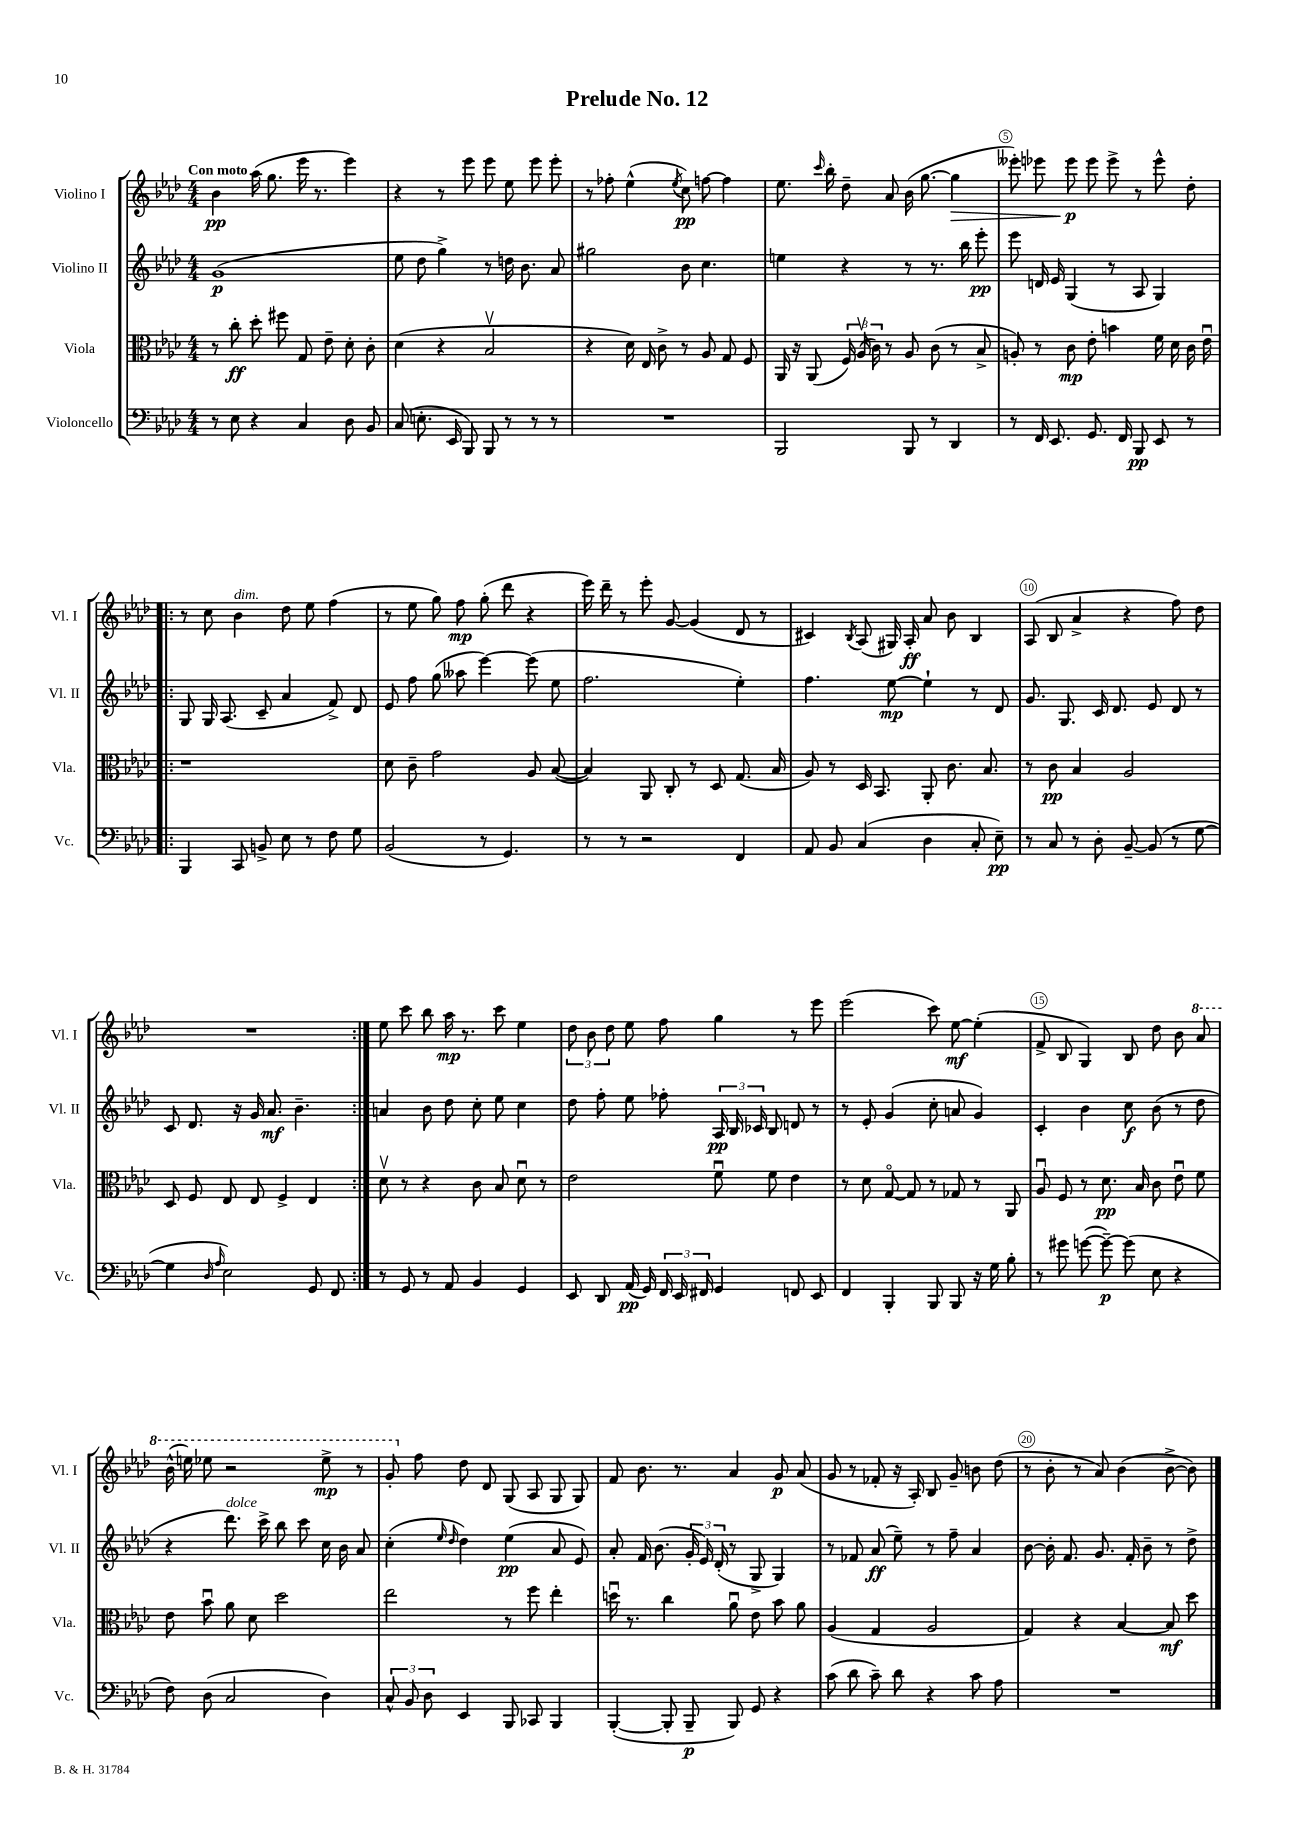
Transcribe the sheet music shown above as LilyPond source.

\header { title = "Prelude No. 12" }
<<
\new StaffGroup <<
\new Staff = "s0" \with { instrumentName = "Violino I" shortInstrumentName = "Vl. I" } {
    \clef treble \key aes \major \numericTimeSignature \time 4/4 \tempo "Con moto"
    \autoBeamOff bes'4\pp aes''16( g''8. ees'''16 r8. ees'''4) |
    r4 r8 ees'''8 ees'''8 ees''8 ees'''8 ees'''8-. |
    r8 fes''8-. ees''4-^( \acciaccatura { ees''8 } c''8\pp) f''8~ f''4 |
    ees''8. \grace { c'''16 } bes''16-. des''8-- aes'8 bes'16( g''8.~ g''4\> |
    eeses'''8-.) ees'''8 ees'''8\p\! ees'''8 ees'''8-> r8 ees'''8-^ des''8-. |
    \repeat volta 2 { r8 c''8 bes'4^\markup { \italic "dim." } des''8 ees''8 f''4( |
    r8 ees''8 g''8) f''8\mp g''8-.( des'''8 r4 |
    ees'''16) des'''16-- r8 ees'''8-. g'8~ g'4( des'8 r8 |
    cis'4) \acciaccatura { bes8 } aes8( gis16) aes16-.\ff aes'8 bes'8 bes4 |
    aes8( bes8 aes'4-> r4 f''8) des''8 |
    R1 | }
    ees''8 c'''8 bes''8 aes''16\mp r8. c'''8 ees''4 |
    \tuplet 3/2 { des''8 bes'8 des''8 } ees''8 f''8 g''4 r8 ees'''8 |
    ees'''2( c'''8) ees''8~\mf ees''4-.( |
    f'8-> bes8 g4) bes8 des''8 bes'8 \ottava #1 aes''8 |
    bes''16-^( e'''16) ees'''8 r2 ees'''8->\mp r8 |
    g''8-. \ottava #0 f''8 des''8 des'8 g8( aes8 g8 g8) |
    f'8 bes'8. r8. aes'4 g'8\p aes'8( |
    g'8 r8 fes'8-. r16 aes16-.) bes8 g'8-- b'8 des''8( |
    r8 bes'8-. r8 aes'8) bes'4( bes'8~-> bes'8) \bar "|." |
}
\new Staff = "s1" \with { instrumentName = "Violino II" shortInstrumentName = "Vl. II" } {
    \clef treble \key aes \major \numericTimeSignature \time 4/4
    \autoBeamOff g'1\p( |
    ees''8 des''8 g''4->) r8 d''16 bes'8. aes'8 |
    gis''2 bes'8 c''4. |
    e''4 r4 r8 r8. bes''16 ees'''8-.\pp |
    ees'''8 d'16 ees'16 g4( r8 aes8 g4) |
    \repeat volta 2 { g8 g16 aes8.( c'8-- aes'4 f'8->) des'8 |
    ees'8 f''8 g''8( aeses''8 ees'''4~) ees'''8( ees''8 |
    f''2. ees''4-.) |
    f''4. ees''8~\mp ees''4-! r8 des'8 |
    g'8. g8. c'16 des'8. ees'8 des'8 r8 |
    c'8 des'8. r16 g'16 aes'8.\mf bes'4.-- | }
    a'4 bes'8 des''8 c''8-. ees''8 c''4 |
    des''8 f''8-. ees''8 fes''8-. \tuplet 3/2 { aes16\pp bes16 ces'16 } bes8 d'8 r8 |
    r8 ees'8-. g'4( c''8-. a'8 g'4) |
    c'4-. bes'4 c''8\f bes'8( r8 des''8 |
    r4 des'''8.^\markup { \italic "dolce" }) c'''16-> bes''8 c'''8 c''16 bes'16 aes'8 |
    c''4-.( \grace { ees''16 des''16 } des''4) ees''4\pp( aes'8 ees'8) |
    aes'8-. f'16 bes'8.( \tuplet 3/2 { g'16-. ees'16) des'16-.( } r8 g8-> g4) |
    r8 fes'8 aes'8\ff( ees''8--) r8 f''8-- aes'4 |
    bes'8~ bes'16-. f'8. g'8. f'16-. bes'8-- r8 des''8-> \bar "|." |
}
\new Staff = "s2" \with { instrumentName = "Viola" shortInstrumentName = "Vla." } {
    \clef alto \key aes \major \numericTimeSignature \time 4/4
    \autoBeamOff r8 c''8-.\ff des''8-. fis''8 g8 ees'8-- des'8-. c'8-. |
    des'4( r4 bes2\upbow |
    r4 des'16) ees16 c'8-> r8 aes8 g8 f8 |
    aes,16 r16 aes,8( \tuplet 3/2 { f16) aes16\upbow( c'16) } r8 aes8 c'8( r8 bes8-> |
    a8-.) r8 c'8\mp ees'8-. b'4 f'16 des'16 c'16 ees'16\downbow |
    \repeat volta 2 { r1 |
    des'8 c'8-- g'2 aes8 bes8~( |
    bes4) aes,8 c8-. r8 des8 g8.( bes16 |
    aes8) r8 des16 bes,8. aes,8-. c'8. bes8. |
    r8 c'8\pp bes4 aes2 |
    des8 f8 ees8 ees8 f4-> ees4 | }
    des'8\upbow r8 r4 c'8 bes8 des'8\downbow r8 |
    ees'2 f'8\downbow f'8 ees'4 |
    r8 des'8 g8~\flageolet g8 r8 ges8 r8 aes,8 |
    aes8\downbow f8 r8 des'8.\pp bes16 c'8 ees'8\downbow f'8 |
    ees'8 bes'8\downbow aes'8 des'8 des''2 |
    ees''2 r8 f''8 ees''4-. |
    d''16\downbow r8. c''4 aes'8\downbow ees'8 bes'8 aes'8 |
    aes4( g4 aes2 |
    g4) r4 bes4~ bes8\mf des''8 \bar "|." |
}
\new Staff = "s3" \with { instrumentName = "Violoncello" shortInstrumentName = "Vc." } {
    \clef bass \key aes \major \numericTimeSignature \time 4/4
    \autoBeamOff r8 ees8 r4 c4 des8 bes,8 |
    c8( e8.-. ees,16 bes,,8) bes,,8 r8 r8 r8 |
    R1 |
    bes,,2 bes,,8 r8 des,4 |
    r8 f,16 ees,8. g,8. f,16 bes,,8\pp ees,8 r8 |
    \repeat volta 2 { bes,,4 c,8 b,8-> ees8 r8 f8 g8 |
    bes,2( r8 g,4.) |
    r8 r8 r2 f,4 |
    aes,8 bes,8 c4( des4 c8-. ees8--\pp) |
    r8 c8 r8 des8-. bes,8~-- bes,8( r8 g8~ |
    g4 \grace { des16 aes16 } ees2) g,8 f,8 | }
    r8 g,8 r8 aes,8 bes,4 g,4 |
    ees,8 des,8 aes,16\pp( g,16) \tuplet 3/2 { f,16 ees,16 fis,16 } g,4 f,8 ees,8 |
    f,4 bes,,4-. bes,,8 bes,,8 r16 g16 bes8-. |
    r8 gis'8 g'8~( g'8~--\p) g'8( ees8 r4 |
    f8) des8( c2 des4) |
    \tuplet 3/2 { c8-^ bes,8 des8 } ees,4 bes,,8 ces,8 bes,,4 |
    bes,,4~-.( bes,,8-. bes,,8--\p bes,,8) g,8 r4 |
    c'8( des'8 c'8--) des'8 r4 c'8 aes8 |
    R1 \bar "|." |
}
>>
>>
\layout { \context { \Score \override BarNumber.break-visibility = ##(#f #t #t) barNumberVisibility = #(every-nth-bar-number-visible 5) \override BarNumber.stencil = #(make-stencil-circler 0.1 0.3 ly:text-interface::print) } }
